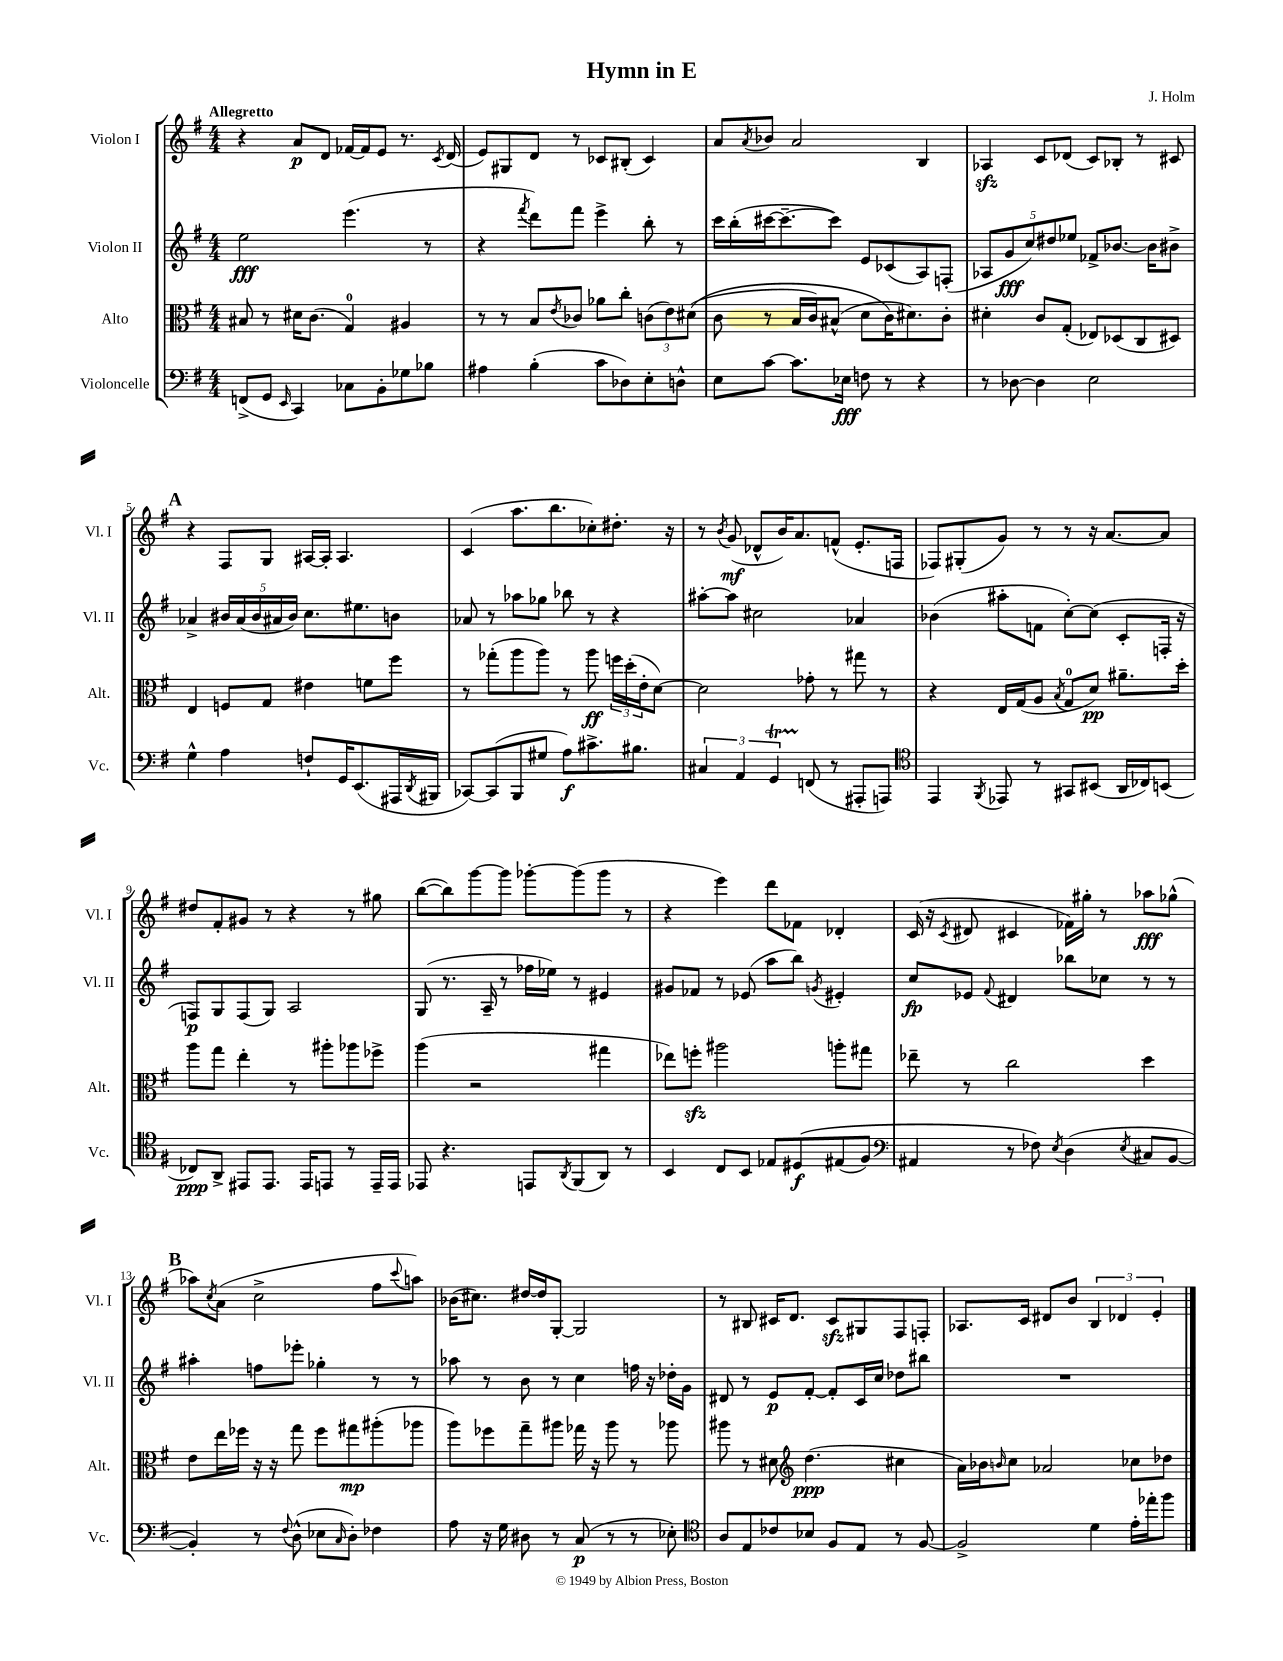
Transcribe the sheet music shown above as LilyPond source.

\header { title = "Hymn in E" composer = "J. Holm" }
<<
\new StaffGroup <<
\new Staff = "s0" \with { instrumentName = "Violon I" shortInstrumentName = "Vl. I" } {
    \clef treble \key g \major \numericTimeSignature \time 4/4 \tempo "Allegretto"
    r4 a'8\p d'8 fes'16~ fes'16 e'8 r8. \acciaccatura { c'8 } d'16( |
    e'8) gis8 d'8 r8 ces'8 bis8-.( ces'4) |
    a'8 \acciaccatura { a'8 } bes'8 a'2 b4 |
    aes4\sfz c'8 des'8( c'8) bes8-. r8 cis'8 |
    \mark \markup { \bold "A" } r4 fis8 g8 ais16~ ais16-. ais4. |
    c'4( a''8. b''8. ces''8-.) dis''8.-. r16 |
    r8 \acciaccatura { b'8 } g'8\mf( des'8-^ b'16) a'8. f'8-^( e'8.-. f16 |
    fes8) gis8-.( g'8) r8 r8 r16 a'8.~ a'8 |
    dis''8 fis'8-. gis'8 r8 r4 r8 gis''8 |
    b''8~( b''8) g'''8~ g'''8 ges'''8~-. ges'''8( ges'''8 r8 |
    r4 e'''4) d'''8 fes'8 des'4-. |
    c'16( r16 \acciaccatura { c'8 } dis'8 cis'4 fes'16) gis''16-. r8 aes''8\fff ges''8-^( |
    \mark \markup { \bold "B" } aes''8) \acciaccatura { c''8 } a'8( c''2-> fis''8 \appoggiatura { c'''8 } a''8) |
    bes'16( cis''8.) dis''16~ dis''16 g8~-. g2 |
    r8 bis8 cis'16 d'8. cis'8\sfz gis8 fis8 f8-. |
    aes8. c'16 dis'8 b'8 \tuplet 3/2 { b4 des'4 e'4-. } \bar "|." |
}
\new Staff = "s1" \with { instrumentName = "Violon II" shortInstrumentName = "Vl. II" } {
    \clef treble \key g \major \numericTimeSignature \time 4/4
    e''2\fff e'''4.( r8 |
    r4 \acciaccatura { fis'''8 } d'''8) fis'''8 e'''4-> b''8-. r8 |
    c'''16 b''16-.( cis'''16~ cis'''8.~-- cis'''8) e'8 ces'8( a8) f8-.( |
    \tuplet 5/4 { aes8 g'8\fff c''8) dis''8 ees''8 } fes'8-> bes'8.~ bes'16 bis'8-> |
    \mark \markup { \bold "A" } aes'4-> \tuplet 5/4 { bis'16 aes'16( bis'16 ais'16 bis'16) } c''8. eis''8. b'8 |
    aes'8 r8 aes''8 ges''8 bes''8 r8 r4 |
    ais''8~-. ais''8 cis''2 aes'4 |
    bes'4( ais''8-. f'8 c''8~-.) c''8( c'8-. f16-. r16 |
    f8\p) g8 f8( g8) a2 |
    g8( r8. a16-- r8 fes''16 ees''16) r8 eis'4 |
    gis'8 fes'8 r8 ees'8( a''8 b''8) \acciaccatura { g'8 } eis'4-. |
    c''8\fp ees'8 \appoggiatura { fis'8 } dis'4 bes''8 ces''8 r8 r8 |
    \mark \markup { \bold "B" } ais''4-. f''8 ees'''8-. ges''4-. r8 r8 |
    aes''8 r8 b'8 r8 c''4 f''16 r16 des''16-. g'16 |
    dis'8 r8 e'8\p fis'8~-. fis'8-. c'16 c''16 des''8 bis''8 |
    R1 \bar "|." |
}
\new Staff = "s2" \with { instrumentName = "Alto" shortInstrumentName = "Alt." } {
    \clef alto \key g \major \numericTimeSignature \time 4/4
    bis8 r8 dis'16 c'8.( g4-0) ais4 |
    r8 r8 b8 \acciaccatura { e'8 } ces'8 aes'8 c''8-. \tuplet 3/2 { c'8( e'8) dis'8(\( } |
    c'8 r8 b16 c'16) bis8-^( d'8 c'16\) dis'8.) c'8-. |
    dis'4-. c'8 g8-.( ees8) des8( c8 dis8) |
    \mark \markup { \bold "A" } e4 f8 g8 eis'4 f'8 fis''8 |
    r8 ges''8-.( a''8 a''8) r8 a''8\ff \tuplet 3/2 { f''16 d''16-.( e'16-. } d'8~) |
    d'2 ges'8-. r8 gis''8 r8 |
    r4 e16 g16( a8 \acciaccatura { b8 } g8-0 d'8\pp) ais'8.-- d''16-. |
    a''8 g''8 e''4-. r8 ais''8-. aes''8 fes''8-> |
    a''4( r2 gis''4 |
    ees''8) f''8-.\sfz ais''2 a''8-. gis''8 |
    ees''8-- r8 c''2 d''4 |
    \mark \markup { \bold "B" } e'8 e''16 fes''16 r16 r16 g''8 fes''8 gis''8\mp ais''8-.( aes''8 |
    a''8) fes''8 g''8-- ais''8 ges''16 r16 ais''8 r8 aes''8 |
    ais''8 r8 dis'8 \clef treble d''4.\ppp( cis''4 |
    a'16) bes'16 \grace { b'16 } c''8 aes'2 ces''8 des''8 \bar "|." |
}
\new Staff = "s3" \with { instrumentName = "Violoncelle" shortInstrumentName = "Vc." } {
    \clef bass \key g \major \numericTimeSignature \time 4/4
    f,8->( g,8 \grace { e,16 } c,4) ces8 b,8-. ges8 bes8 |
    ais4 b4-.( c'8 des8) e8-. d8-^ |
    e8 c'8~ c'8. ees16\fff f8 r8 r4 |
    r8 des8~ des4 e2 |
    \mark \markup { \bold "A" } g4-^ a4 f8-! g,16 e,8.( ais,,16 \acciaccatura { d,8 } bis,,16 |
    ces,8~) ces,8( b,,8 gis8 a8\f) cis'8.-> bis8. |
    \tuplet 3/2 { cis4 a,4 g,4\startTrillSpan } f,8\stopTrillSpan( r8 ais,,8-. a,,8) |
    \clef tenor e,4 \acciaccatura { fis,8 } ees,8 r8 gis,8 bis,8( a,16 ces16) b,8( |
    ces8\ppp) a,8-> eis,8 eis,8. eis,16 e,8 r8 e,16-- e,16 |
    ees,8 r4. e,8 \acciaccatura { a,8 } fis,8( a,8) r8 |
    b,4 c8 b,8 ees8 dis8\f\( eis8( fis8) |
    \clef bass ais,4 r8 fes8\) \acciaccatura { e8 } d4( \acciaccatura { e8 } cis8 b,8~ |
    \mark \markup { \bold "B" } b,4-.) r8 \appoggiatura { fis8 } d8-^( ees8 \grace { c16 } d8-.) fes4 |
    a8 r16 g16 dis8 r8 c8\p( r8 r8 ees8-.) |
    \clef tenor a8 e8 ces'8 bes8 fis8 e8 r8 fis8~ |
    fis2-> d'4 e'16-. ees''16-. fis''8 \bar "|." |
}
>>
>>
